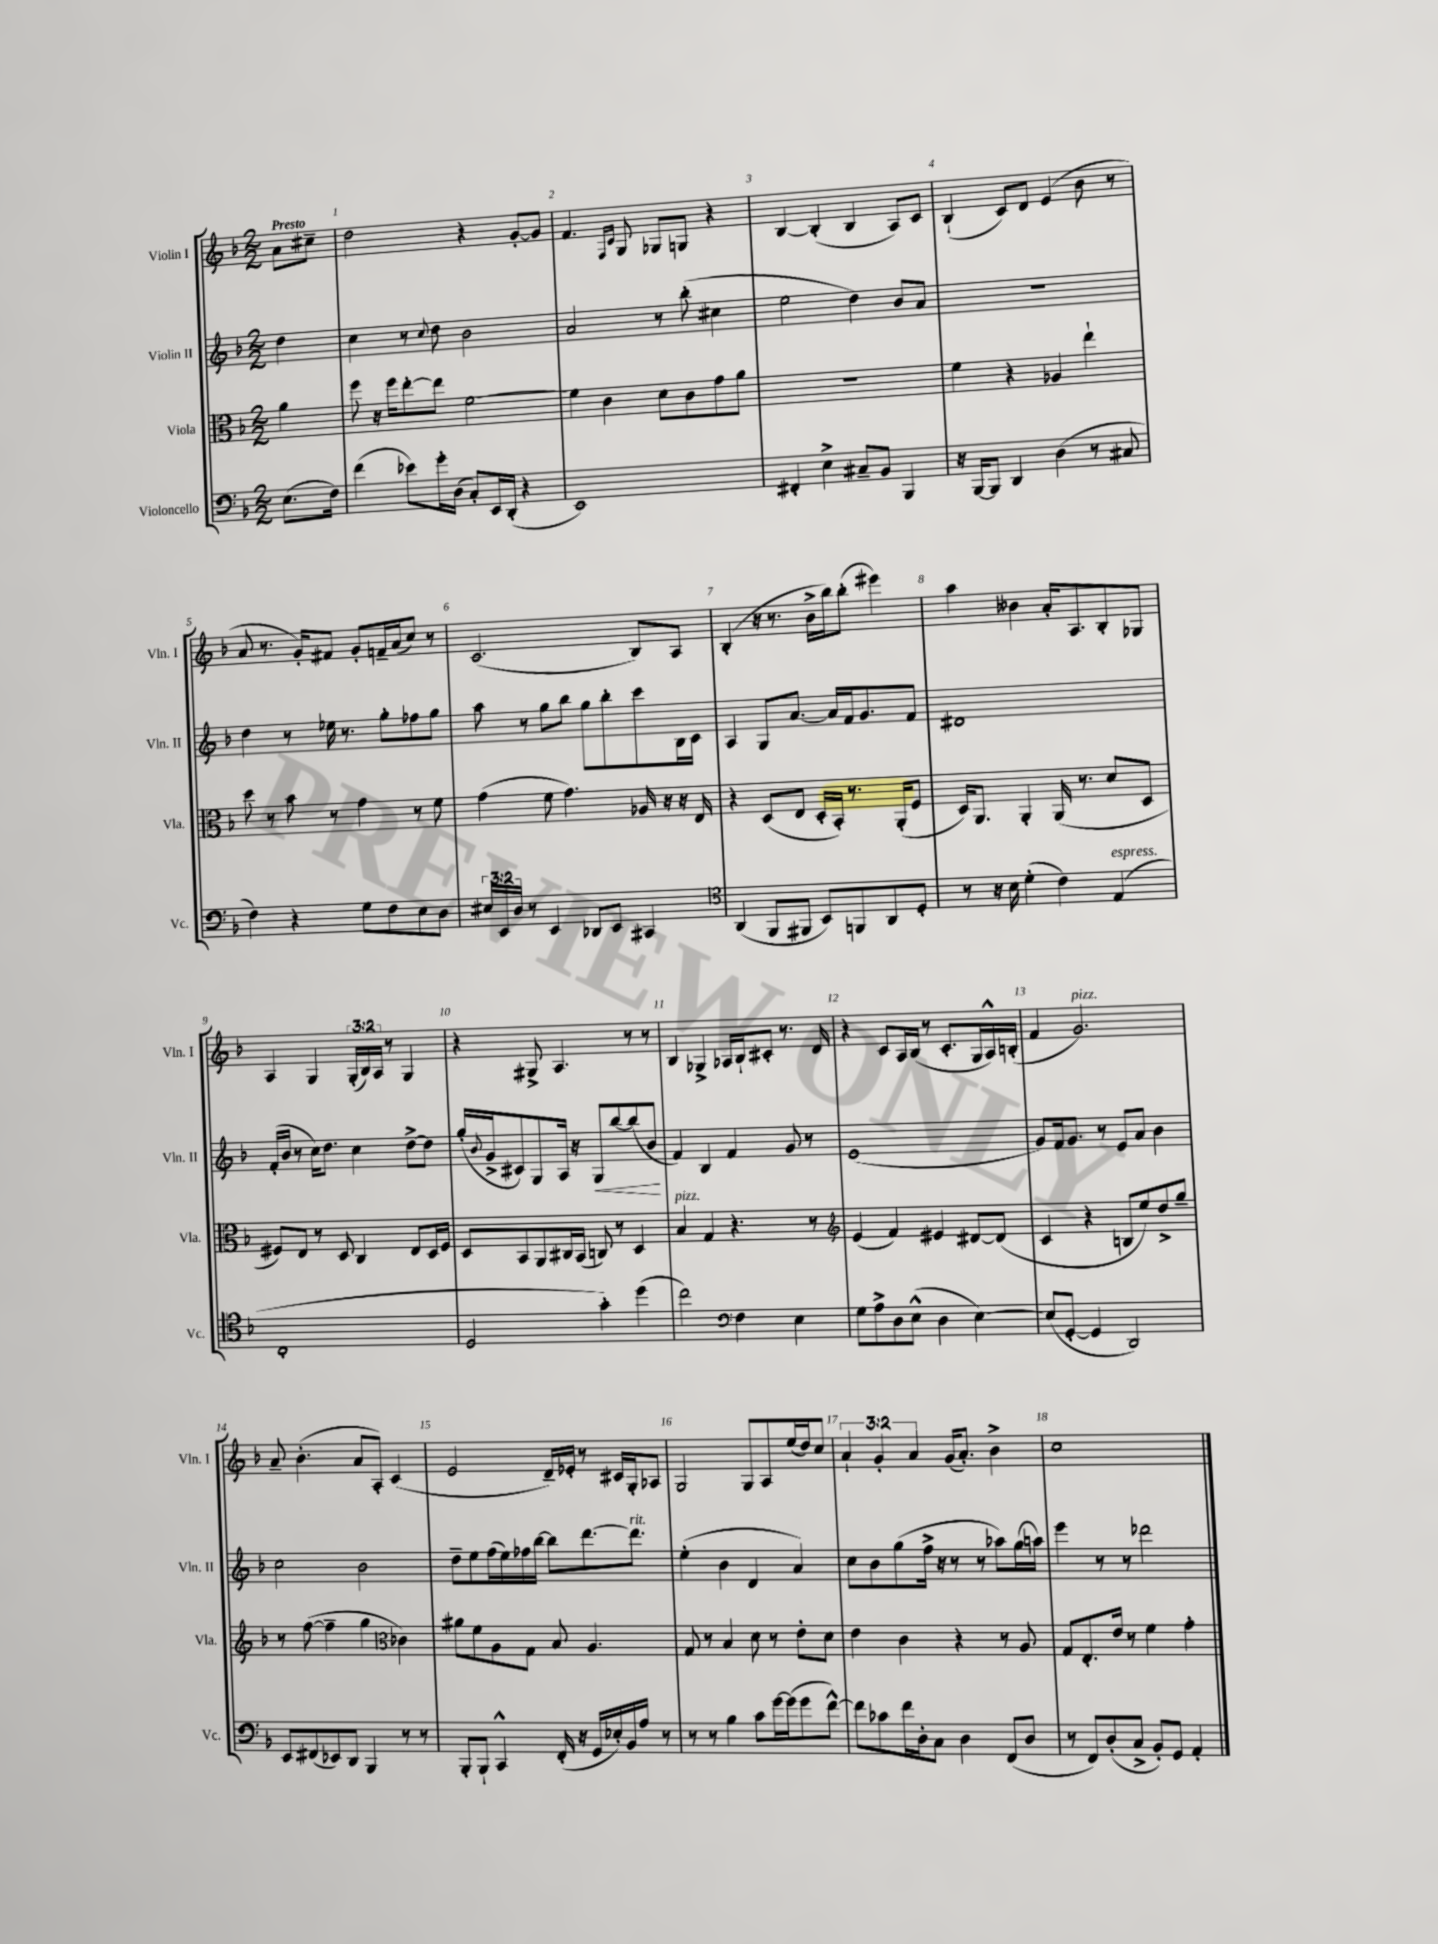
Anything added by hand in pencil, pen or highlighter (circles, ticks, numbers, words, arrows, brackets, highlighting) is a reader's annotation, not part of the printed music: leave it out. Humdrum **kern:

**kern	**kern	**kern	**dynam	**kern
*part4	*part3	*part2	*part2	*part1
*staff4	*staff3	*staff2	*staff2	*staff1
*I"Violoncello	*I"Viola	*I"Violin II	*	*I"Violin I
*I'Vc.	*I'Vla.	*I'Vln. II	*	*I'Vln. I
*clefF4	*clefC3	*clefG2	*	*clefG2
*k[b-]	*k[b-]	*k[b-]	*	*k[b-]
*M2/2	*M2/2	*M2/2	*	*M2/2
=	=	=	=	=
!	!	!	!	!LO:TX:a:B:t=Presto
(8.E\L	4a\	4dd\	.	8a\L
.	.	.	.	8cc#X~\J
16F\Jk)	.	.	.	.
=1	=1	=1	=1	=1
(4f\	8ff\	4cc\	.	2dd\
.	16r	.	.	.
.	16ff\KL	.	.	.
8e-X\L)	[8ee'\	8r	.	.
.	.	8qqcc/	.	.
16g'\L	8ee\J]	8dd\	.	.
(16D\JJ	.	.	.	.
8C'/L)	[2f\	2b-\	.	4r
16EE/L	.	.	.	.
(16DD'/JJ	.	.	.	.
4r	.	.	.	[8g'/L
.	.	.	.	8g/J]
=2	=2	=2	=2	=2
1EE)	4f\]	2a/	.	4.f/
.	4c\	.	.	.
.	.	.	.	16qqF/LL
.	.	.	.	16qqc/JJ
.	.	.	.	8G/
.	8d\L	8r	.	8G-X/L
.	8c\	(8bb-'\	.	8Gn/J
.	8g\	4cc#X\	.	4r
.	8a\J	.	.	.
=3	=3	=3	=3	=3
4FF#X'/	1r	2ee\	.	[4B-/
4E^\	.	.	.	(4B-'/]
8C#X~/L	.	4dd\)	.	4B-/
8BB-/J	.	.	.	.
4BBB-/	.	8b-/L	.	8A/L)
.	.	8a/J	.	8c/J
=4	=4	=4	=4	=4
16r	4f\	1r	.	(4B-`/
[16BBB-/KL	.	.	.	.
8BBB-/J]	.	.	.	.
4DD/	4r	.	.	8c/L)
.	.	.	.	8d/J
(4D\	4A-X/	.	.	(4e/
8r	4ee`\	.	.	8b-\
8C#X/	.	.	.	8r
!!LO:LB:g=z
=5	=5	=5	=5	=5
4F\)	8dd\	4dd\	.	8a/
.	8r	.	.	8.r
4r	8b-\	8r	.	.
.	.	.	.	16g'/KL)
.	8r	16ee-X\	.	8f#X/J
.	.	8.r	.	.
8G\L	4g\	.	.	8g'/L
8F\	.	8gg'\L	.	16fn~/L
.	.	.	.	(16a/J
8E\	8r	8ff-X\	.	8cc/J)
8D\J	8f\	8gg\J	.	8r
=6	=6	=6	=6	=6
24E#X/LL	(4g\	8aa\	.	(2.c/
24EE/	.	.	.	.
24D/JJ	.	.	.	.
8r	.	8r	.	.
4EE/	8f\	8gg\L	.	.
.	4.g\)	8bb-\J	.	.
8DD-X/L	.	8gg\L	.	.
8EE/J	.	8bb-'\	.	.
4CC#X/	16A-X/	8ccc\	.	8B-/L)
.	16r	.	.	.
.	16r	16B-\L	.	8A/J
.	16E/	16c\JJ	.	.
=7	=7	=7	=7	=7
*clefC4	*	*	*	*
(4AA/	4r	4A/	.	(4B-'/
8FF/L	(8D/L	8G/L	.	16r
.	.	.	.	8.r
8FF#X/J	8E/J	[8.a/J	.	.
8BB-/L)	16D'/LL	.	.	16b-^\LL
.	16BB-'/JJ)	16a/LL]	.	16bb-\J)
8FFn/	8.r	16f/J	.	(8bb-'\J
.	.	8.g/	.	.
8AA/	.	.	.	4eee#X\)
.	(16AA'/KL	.	.	.
8D'/J	8F/J	8f/J	.	.
=8	=8	=8	=8	=8
8r	16D/KL)	1d#X	.	4aa\
.	8.AA/J	.	.	.
16r	.	.	.	.
16B-\	.	.	.	.
(4d'\	4AA'/	.	.	4b--X\
4c\)	(16AA/	.	.	16a'/KL
.	8.r	.	.	8.A/
!LO:TX:a:i:t=espress.	!	!	!	!
(4E/	8d/L	.	.	8B-'/
.	8D/J	.	.	8G-X/J
!!LO:LB:g=z
=9	=9	=9	=9	=9
1C'	8F#X/L)	(16f'/LL	.	4A/
.	.	16b-/JJ	.	.
.	8E/J	8r	.	.
.	8r	16cc\KL)	.	4G/
.	.	8.dd\J	.	.
.	8D/	.	.	.
.	4C/	4cc\	.	(24G'/LL
.	.	.	.	24B-/)
.	.	.	.	24A/JJ
.	.	.	.	8r
.	8E/L	[8dd^\L	.	4G/
.	16D/L	8dd\J]	.	.
.	16F#/JJ	.	.	.
=10	=10	=10	=10	=10
2D/	8D/L	(16gg'/LL	.	4r
.	.	8qqb-/	.	.
.	.	16g^/J	.	.
.	8BB-/	8c#X/)	.	.
.	8AA/	8G/	.	8G#X^/
.	16C#X/L	16A/Jk	.	4.A/
.	(16BB-/JJ	16r	.	.
!	!	!	!LO:HP:b	!
4g'\)	8Cn/)	8G/L	<	.
.	8r	[8bb-/	.	.
(4dd\	4D/	(8bb-/]	.	8r
.	.	8b-/J	.	8r
.	.	.	[	.
=11	=11	=11	=11	=11
!	!LO:TX:a:i:t=pizz.	!	!	!
2cc\)	4B-/	4f/)	.	4B-/
.	4G/	4B-/	.	4G-X^/
*clefF4	*	*	*	*
4F\	4.r	4f/	.	16A-X/LL
.	.	.	.	16B-`/J
.	.	.	.	8c#X'/J
4E\	.	8g/	.	8.r
.	8r	8r	.	.
.	.	.	.	16d/
=12	=12	=12	=12	=12
*	*clefG2	*	*	*
8G\L	(4e/	(1e	.	4r
8A^\	.	.	.	.
8D\	4f/)	.	.	8c/L
(8E^^\J	.	.	.	16A/L
.	.	.	.	(16B-/JJ
4D\	4e#X/	.	.	8r
.	.	.	.	8.c'/L
[4E\)	[8d#X/L	.	.	.
.	.	.	.	16G/L
.	(8d#/J]	.	.	16A^^/)
.	.	.	.	(16Bn'/JJ
=13	=13	=13	=13	=13
(8E/L]	4c/	8g/L)	.	4f/
[8GG'/J	.	16f/k	.	.
.	.	8.g/J	.	.
!	!	!	!	!LO:TX:a:i:t=pizz.
4GG/]	4r	.	.	2.g/)
.	.	8r	.	.
2DD/)	8Bn/L	8e/L	.	.
.	8ee/)	8a/J	.	.
.	8dd^/	4b-\	.	.
.	8gg~/J	.	.	.
!!LO:LB:g=z
=14	=14	=14	=14	=14
8EE/L	8r	2cc\	.	8a~/
(8FF#X/	([8ff\	.	.	(4.b-'\
8EE-X/)	4ff~\]	.	.	.
8DD/J	.	.	.	.
4BBB-/	4gg\	2b-\	.	8a/L
.	.	.	.	8A'/J)
*	*clefC3	*	*	*
8r	4c-X\)	.	.	(4c/
8r	.	.	.	.
=15	=15	=15	=15	=15
8BBB-'/L	8a#X\L	8dd~\L	.	2e/
8BBB-`/J	8f\	8ee\	.	.
4CC^^/	8A\	(16ff\L	.	.
.	.	16ee\)	.	.
.	8G\J	16ff-X\	.	.
.	.	[16bb-\JJ	.	.
(16FF'/	8B-/	8bb-\L]	.	16d~/LL)
16r	.	.	.	16e-X'/JJ
16GG/LL	4.A/	[8.ddd\	.	8r
16E-X'/)	.	.	.	.
16BB-/	.	.	.	16c#X/LL
!	!	!LO:TX:a:i:t=rit.	!	!
16A/JJ	.	8.ddd\J]	.	16G'/J
8r	.	.	.	8A-X/J
=16	=16	=16	=16	=16
8r	8G/	(4ee'\	.	2G/
8r	8r	.	.	.
4B-\	4B-/	4b-\	.	.
8c\L	8d\	4d/	.	8G/L
[16g\L	8r	.	.	8A/
(16g\J]	.	.	.	.
8g\	8e'\L	4a/)	.	(16ee/L
.	.	.	.	16dd/J)
[8f^^\J)	8d\J	.	.	8cc/J
=17	=17	=17	=17	=17
8f\L]	4e\	8cc\L	.	6a`/
8c-X\	.	8b-\	.	.
.	.	.	.	6g'/
16f\L	4c\	(8gg\	.	.
16D'\J	.	.	.	.
.	.	.	.	6a/
8C\J	.	16ff^\Jk	.	.
.	.	16r	.	.
4D\	4r	8r	.	(16g/KL
.	.	.	.	8.a'/J)
.	.	8r	.	.
(8FF/L	8r	8aa-X\L)	.	4b-^\
8D/J	8A/	(16gg\L	.	.
.	.	16aan\JJ)	.	.
=18	=18	=18	=18	=18
8r	8G/L	4eee\	.	1cc
8FF/L)	8.E'/	.	.	.
(8D'/	.	8r	.	.
.	16e/Jk	.	.	.
8C^/J	8r	8r	.	.
8BB-'/L)	4f\	2ddd-X\	.	.
8GG/J	.	.	.	.
4AA'/	4g'\	.	.	.
==	==	==	==	==
*-	*-	*-	*-	*-
